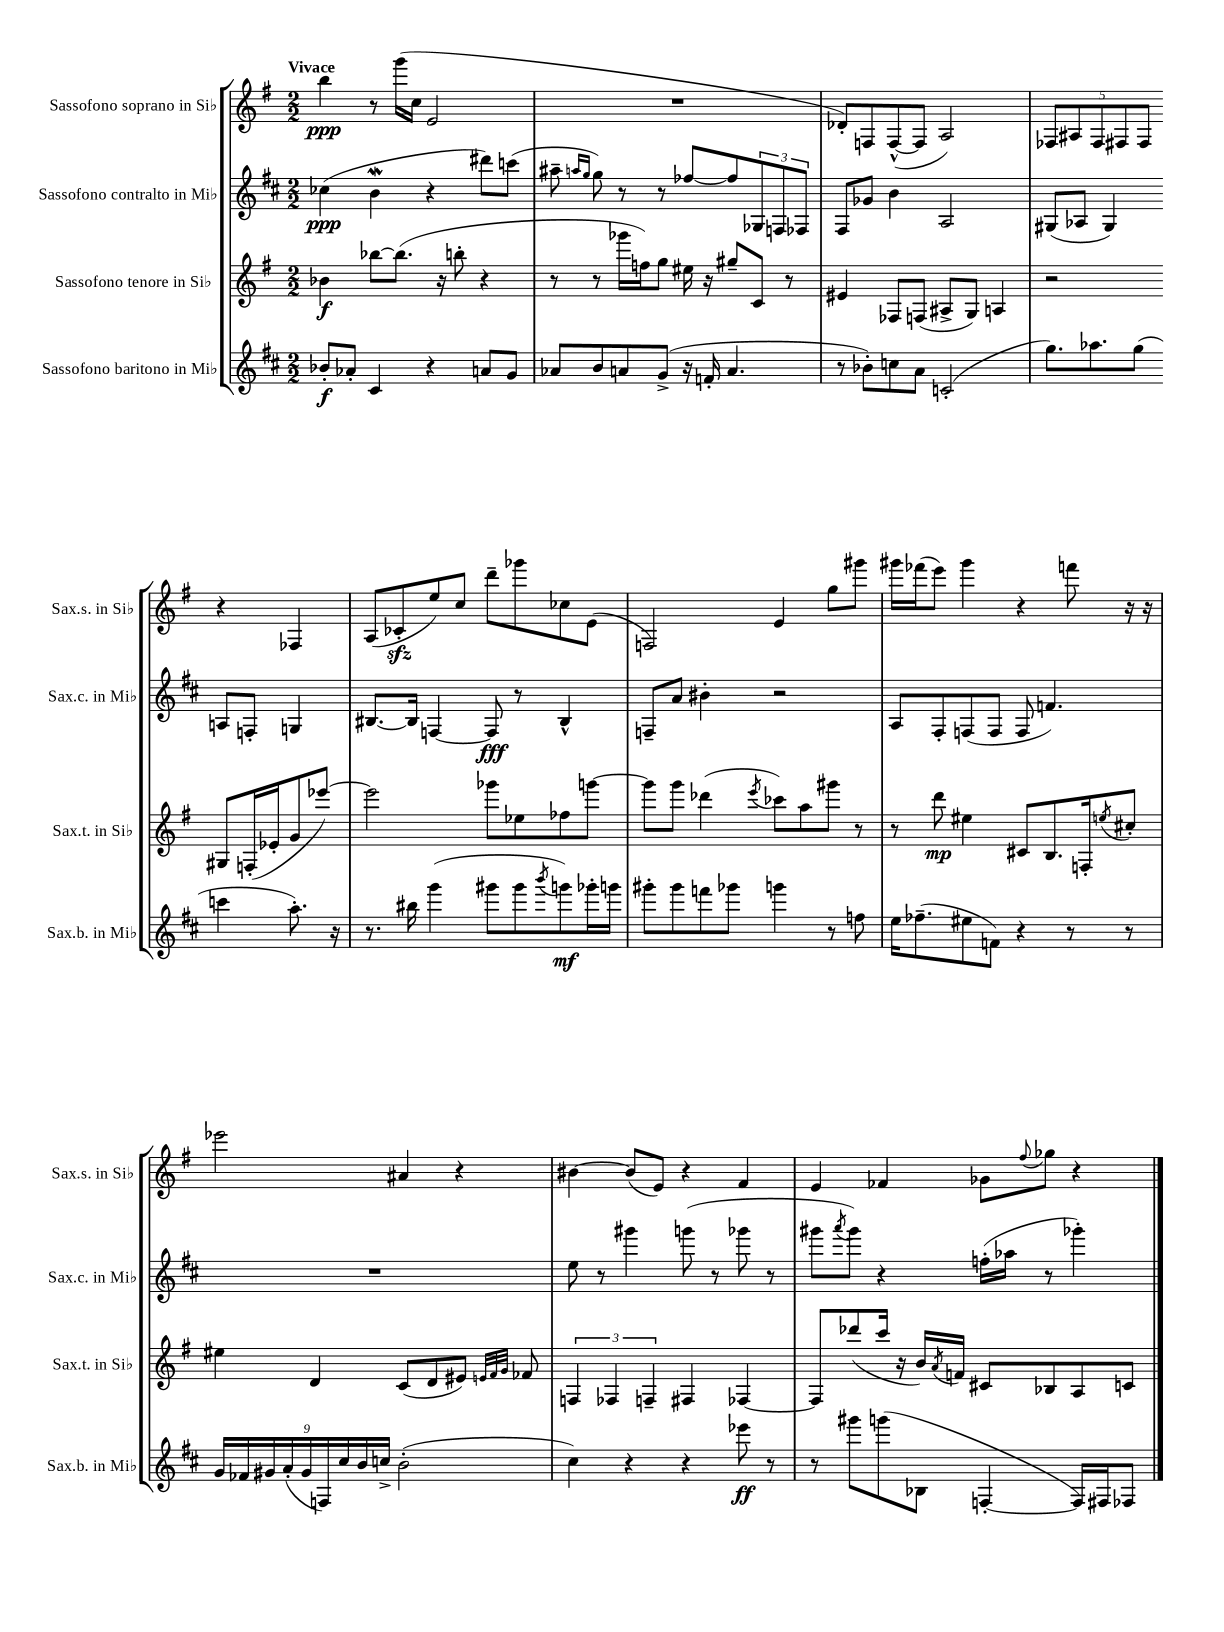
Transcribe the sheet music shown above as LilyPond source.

<<
\new StaffGroup <<
\new Staff = "s0" \with { instrumentName = "Sassofono soprano in Sib" shortInstrumentName = "Sax.s. in Sib" } {
    \clef treble \key g \major \numericTimeSignature \time 2/2 \tempo "Vivace"
    b''4\ppp r8 g'''16( c''16 e'2 |
    R1 |
    des'8-.) f8 f8~-^( f8 a2) |
    \tuplet 5/4 { fes8 ais8 fes8 fis8 fis8 } r4 fes4 |
    a8( ces'8-.\sfz e''8) c''8 d'''8-- ges'''8 ces''8 e'8( |
    f2) e'4 g''8 gis'''8 |
    gis'''16 fes'''16( e'''8) gis'''4 r4 f'''8 r16 r16 |
    ees'''2 ais'4 r4 |
    bis'4~ bis'8( e'8) r4 fis'4 |
    e'4 fes'4 ges'8 \appoggiatura { fis''8 } ges''8 r4 \bar "|." |
}
\new Staff = "s1" \with { instrumentName = "Sassofono contralto in Mib" shortInstrumentName = "Sax.c. in Mib" } {
    \clef treble \key d \major \numericTimeSignature \time 2/2
    ces''4\ppp( b'4\mordent r4 dis'''8) c'''8( |
    ais''8-- \grace { a''16 g''16 } g''8) r8 r8 fes''8~ fes''8 \tuplet 3/2 { ges8 f8 fes8 } |
    fis8 ges'8 b'4 a2 |
    gis8( aes8 gis4) a8 f8-. g4 |
    bis8.~ bis16 f4~ f8\fff r8 bis4-^ |
    f8-- a'8 bis'4-. r2 |
    a8 fis8-. f8( f8 f8 f'4.) |
    R1 |
    e''8 r8 gis'''4 g'''8( r8 ges'''8 r8 |
    gis'''8 \acciaccatura { a'''8 } gis'''8) r4 f''16-.( aes''16 r8 ges'''4-.) \bar "|." |
}
\new Staff = "s2" \with { instrumentName = "Sassofono tenore in Sib" shortInstrumentName = "Sax.t. in Sib" } {
    \clef treble \key g \major \numericTimeSignature \time 2/2
    bes'4\f bes''8~ bes''8.( r16 b''8-. r4 |
    r8 r8 ges'''16 f''16) g''8 eis''16 r16 gis''8-- c'8 r8 |
    eis'4 fes8 f8( ais8-> g8) a4 |
    r2 gis8 f16-.( ees'16-. g'8 ees'''8~) |
    ees'''2 ges'''8 ees''8 fes''8 g'''8~ |
    g'''8 g'''8 des'''4( \acciaccatura { e'''8 } ces'''8) a''8 gis'''8 r8 |
    r8 d'''8\mp eis''4 cis'8 b8. f16-. \acciaccatura { e''8 } cis''8-. |
    eis''4 d'4 c'8( d'8 eis'8) \grace { e'32 fis'32 g'32 } fes'8 |
    \tuplet 3/2 { f4 fes4 f4-- } fis4 fes4~ |
    fes8 des'''8( c'''16 r16 b'16) \acciaccatura { a'8 } f'16 cis'8 bes8 a8 c'8 \bar "|." |
}
\new Staff = "s3" \with { instrumentName = "Sassofono baritono in Mib" shortInstrumentName = "Sax.b. in Mib" } {
    \clef treble \key d \major \numericTimeSignature \time 2/2
    bes'8-.\f aes'8-. cis'4 r4 a'8 g'8 |
    aes'8 b'8 a'8 g'8->( r16 f'16-. a'4. |
    r8 bes'8-.) c''8 a'8 c'2-.( |
    g''8.) aes''8. g''8( c'''4 aes''8.-.) r16 |
    r8. bis''16 g'''4( gis'''8 gis'''8 \acciaccatura { b'''8 } g'''8\mf) ges'''16-. g'''16 |
    gis'''8-. gis'''8 f'''8 ges'''8 g'''4 r8 f''8 |
    e''16 fes''8.--( eis''8 f'8) r4 r8 r8 |
    \tuplet 9/8 { g'16 fes'16 gis'16 a'16-.( gis'16 f16) cis''16 b'16 c''16-> } b'2-.( |
    cis''4) r4 r4 ees'''8\ff r8 |
    r8 gis'''8 g'''8( bes8 f4~-. f16) fis16 fes8 \bar "|." |
}
>>
>>
\layout { \context { \Score \remove "Bar_number_engraver" } }
